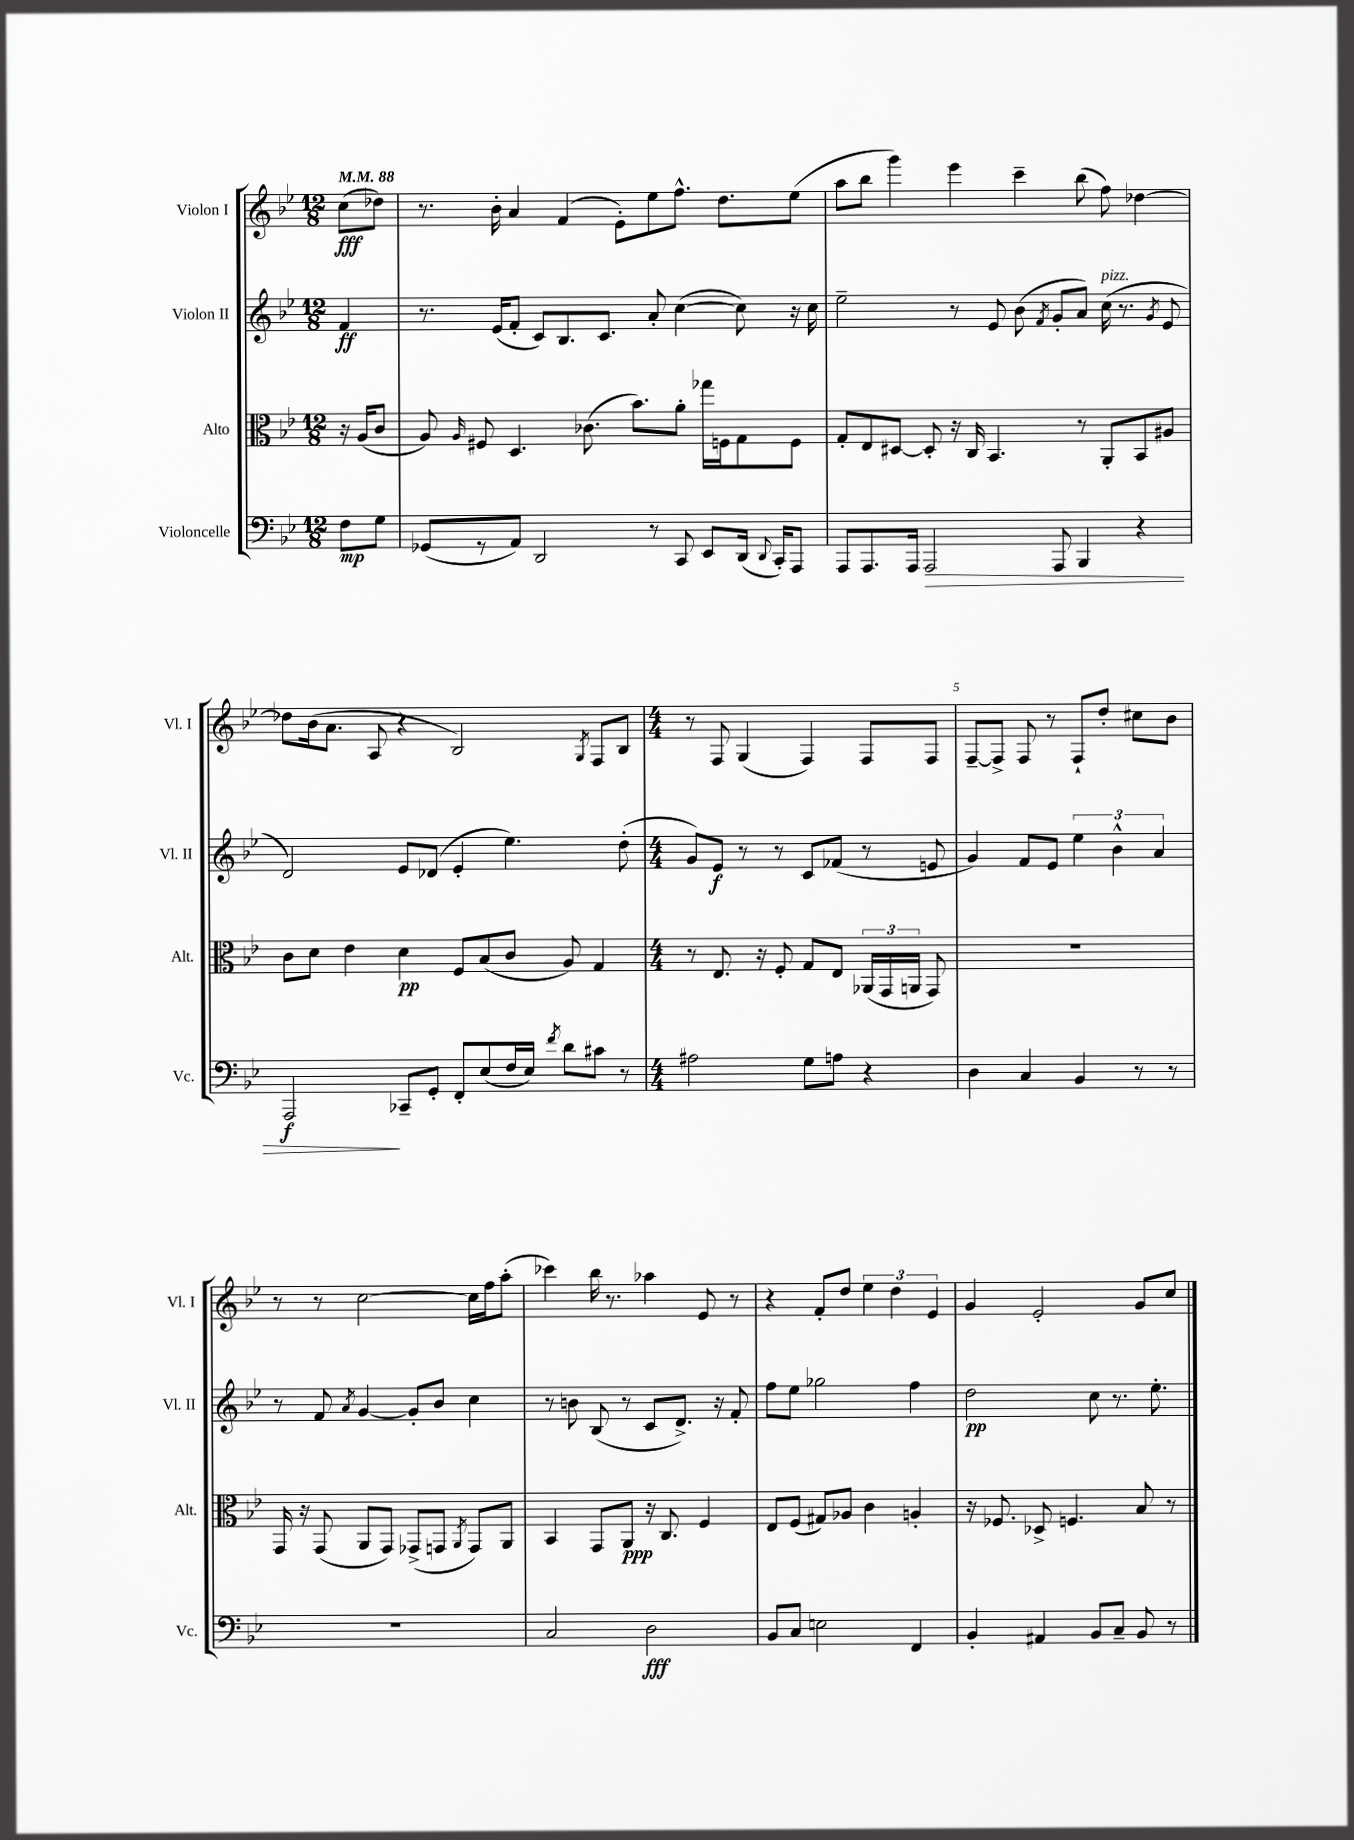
<<
\new StaffGroup <<
\new Staff = "s0" \with { instrumentName = "Violon I" shortInstrumentName = "Vl. I" } {
    \clef treble \key bes \major \numericTimeSignature \time 12/8 \partial 4 \tempo 4 = 88
    \autoBeamOff c''8[\fff( des''8]) |
    r8. bes'16-. a'4 f'4( ees'8[-.) ees''8 f''8.]-^ d''8.[ ees''8]( |
    a''8[ bes''8] g'''4) ees'''4 c'''4-- bes''8( f''8) des''4~ |
    des''8[ bes'16( a'8.] a8 r4 bes2) \acciaccatura { g8 } f8[ bes8] |
    \numericTimeSignature \time 4/4 r8 f8 g4( f4) f8[ f8] |
    f8[~-- f8]-> f8 r8 f8[-! d''8]-. cis''8[ bes'8] |
    r8 r8 c''2~ c''16[ f''16 a''8]-.( |
    ces'''4) bes''16 r8. aes''4 ees'8 r8 |
    r4 f'8[-. d''8] \tuplet 3/2 { ees''4 d''4 ees'4 } |
    g'4 ees'2-. g'8[ c''8] \bar "|." |
}
\new Staff = "s1" \with { instrumentName = "Violon II" shortInstrumentName = "Vl. II" } {
    \clef treble \key bes \major \numericTimeSignature \time 12/8 \partial 4
    \autoBeamOff f'4\ff |
    r8. ees'16[( f'8]-. c'8[) bes8. c'8.] a'8-. c''4~( c''8) r16 c''16 |
    ees''2-- r8 ees'8 bes'8( \acciaccatura { f'8 } g'8[-. a'8]) c''16^\markup { \italic "pizz." }( r8. \acciaccatura { g'8 } ees'8 |
    d'2) ees'8[ des'8]( ees'4-. ees''4.) d''8-.( |
    \numericTimeSignature \time 4/4 g'8[) ees'8]\f r8 r8 c'8[ fes'8]( r8 e'8 |
    g'4) f'8[ ees'8] \tuplet 3/2 { ees''4 bes'4-^ a'4 } |
    r8 f'8 \acciaccatura { a'8 } g'4~ g'8[-. bes'8] c''4 |
    r8 b'8 bes8( r8 c'8[ d'8.]->) r16 f'8-. |
    f''8[ ees''8] ges''2 f''4 |
    d''2\pp c''8 r8. ees''8.-. \bar "|." |
}
\new Staff = "s2" \with { instrumentName = "Alto" shortInstrumentName = "Alt." } {
    \clef alto \key bes \major \numericTimeSignature \time 12/8 \partial 4
    \autoBeamOff r16 a16[( c'8] |
    a8) \grace { a16 } fis8 d4. ces'8.( bes'8.[) a'8]-. ges''16[ f16 g8 f8] |
    g8[-. ees8 dis8]~ dis8-. r16 c16 bes,4. r8 a,8[-. bes,8 ais8] |
    c'8[ d'8] ees'4 d'4\pp f8[ bes8( c'8] a8) g4 |
    \numericTimeSignature \time 4/4 r8 ees8. r16 f8-. g8[ ees8] \tuplet 3/2 { aes,16[( g,16 a,16] } g,8) |
    R1 |
    g,16 r16 g,8( a,8[ g,8]) ges,8[->( g,8] \acciaccatura { a,8 } g,8[) a,8] |
    bes,4 g,8[ a,8]\ppp r16 c8. f4 |
    ees8[ f8]( gis8[) aes8] c'4 a4-. |
    r16 fes8. des8-> f4. bes8 r8 \bar "|." |
}
\new Staff = "s3" \with { instrumentName = "Violoncelle" shortInstrumentName = "Vc." } {
    \clef bass \key bes \major \numericTimeSignature \time 12/8 \partial 4
    \autoBeamOff f8[\mp g8] |
    ges,8[( r8 a,8]) d,2 r8 c,8 ees,8[ d,16]( \appoggiatura { d,8 } c,16[-.) a,,8] |
    a,,8[ a,,8. a,,16] a,,2\> a,,8 bes,,4 r4 |
    a,,2\f\! ces,8[-- g,8]-. f,8[-. ees8( f16 ees16]) \acciaccatura { f'8 } d'8[ cis'8] r8 |
    \numericTimeSignature \time 4/4 ais2 g8[ a8] r4 |
    d4 c4 bes,4 r8 r8 |
    R1 |
    c2 d2\fff |
    bes,8[ c8] e2 f,4 |
    bes,4-. ais,4 bes,8[ c8]-- bes,8 r8 \bar "|." |
}
>>
>>
\layout { \context { \Score \override BarNumber.break-visibility = ##(#f #t #t) barNumberVisibility = #(every-nth-bar-number-visible 5) } }
